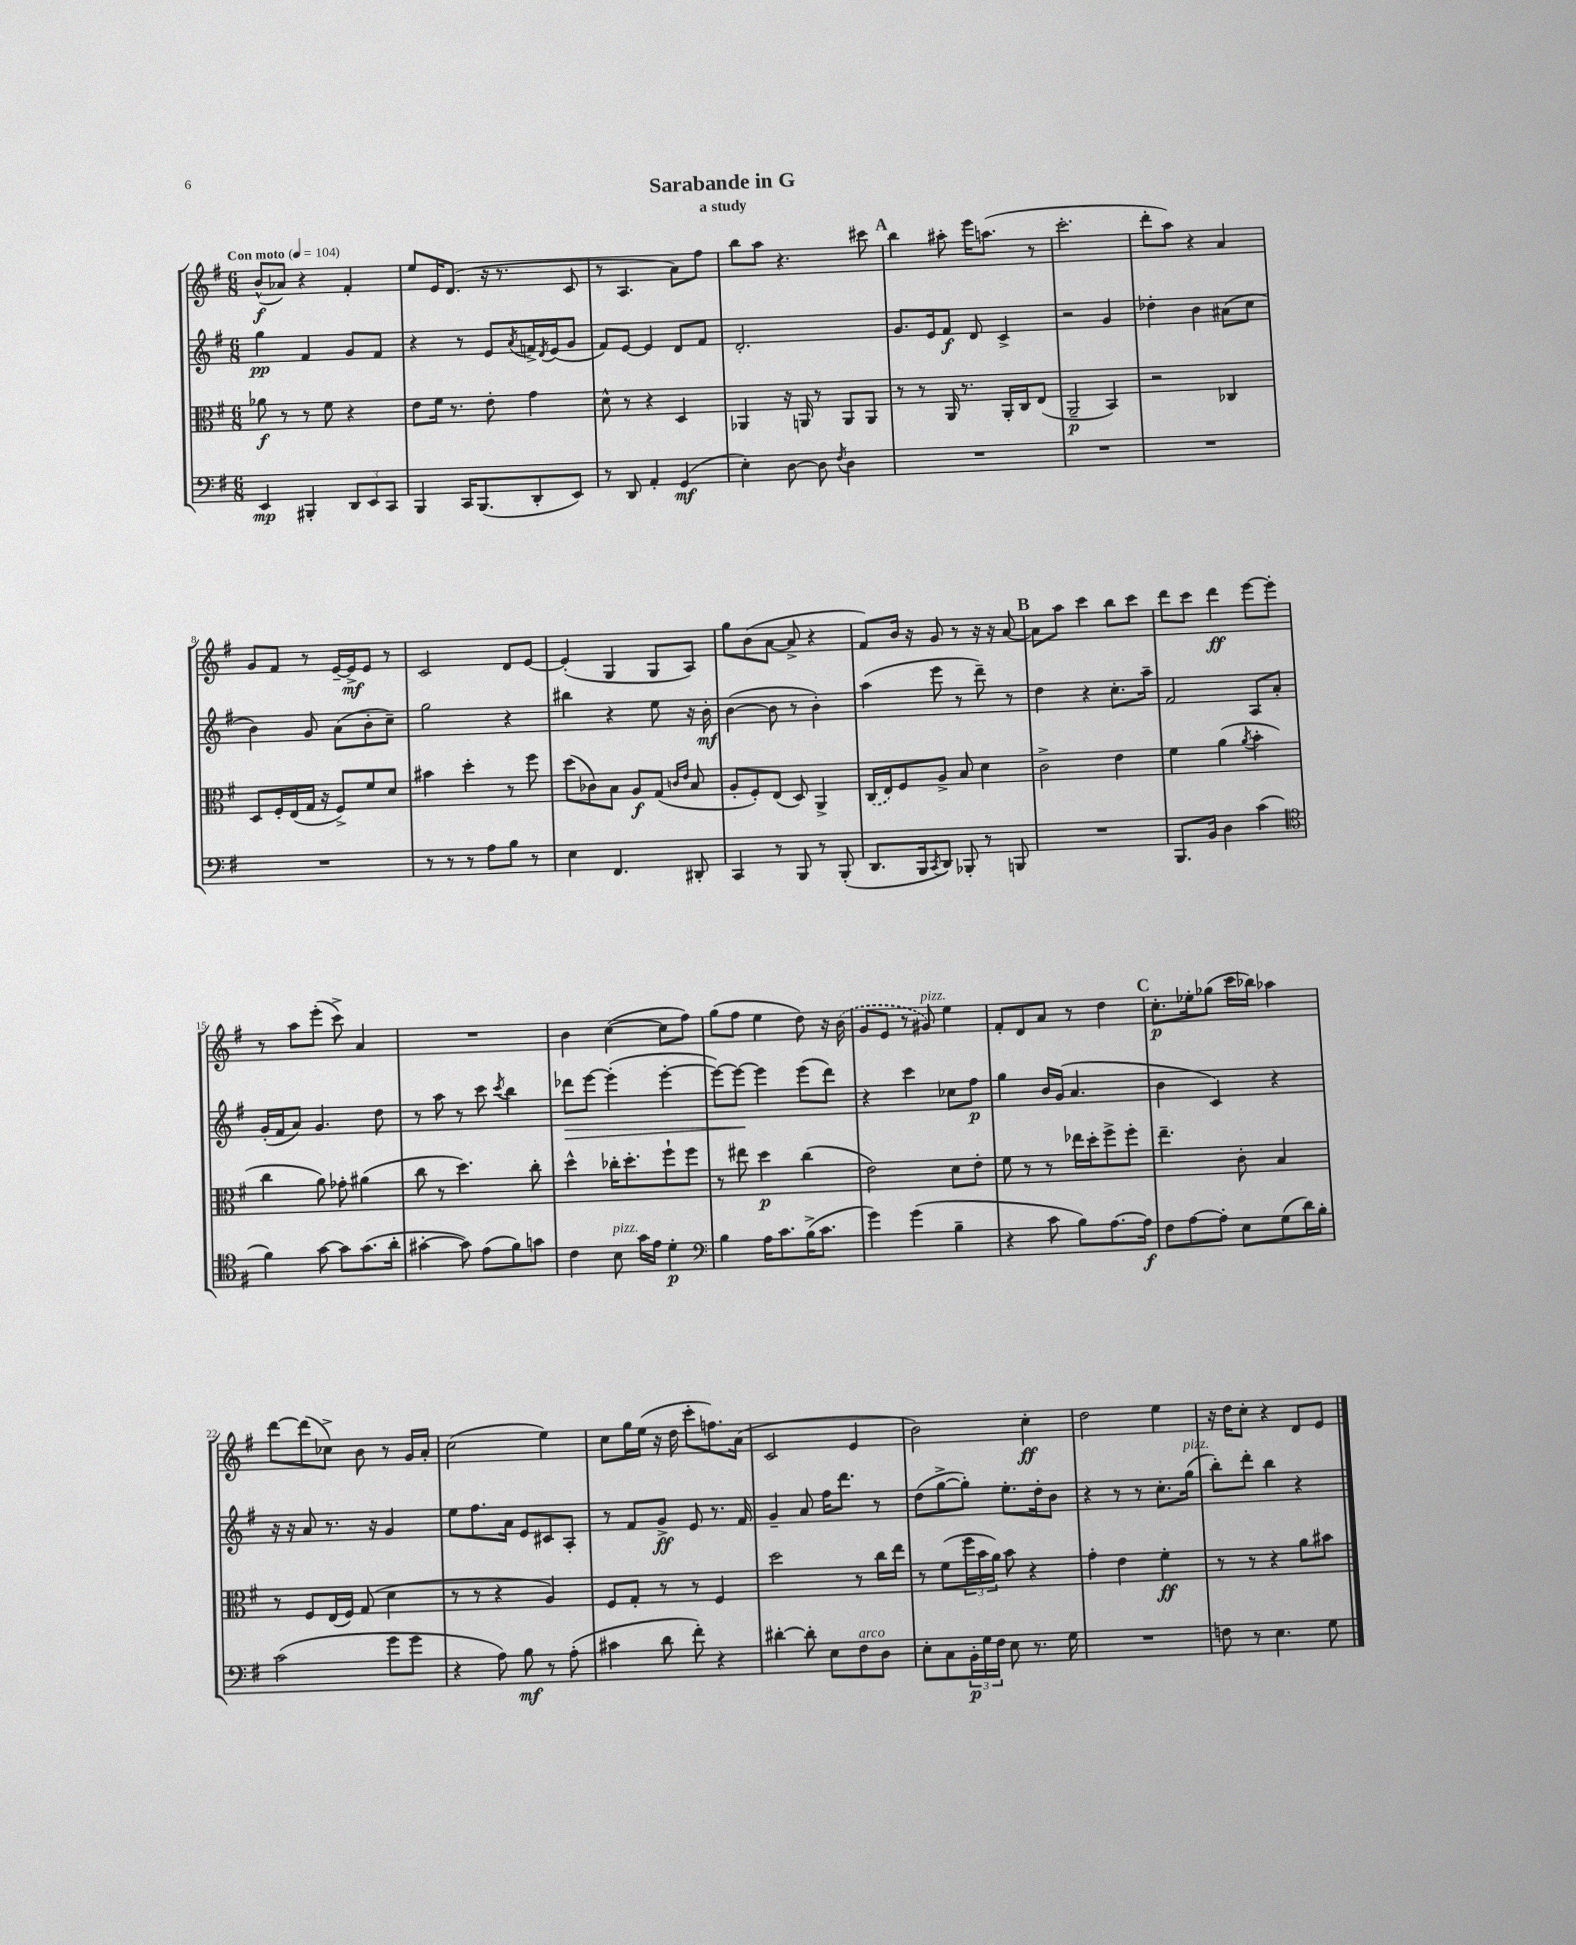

**kern	**dynam	**kern	**dynam	**kern	**dynam	**kern	**dynam
*part4	*part4	*part3	*part3	*part2	*part2	*part1	*part1
*staff4	*staff4	*staff3	*staff3	*staff2	*staff2	*staff1	*staff1
*clefF4	*	*clefC3	*	*clefG2	*	*clefG2	*
*k[f#]	*	*k[f#]	*	*k[f#]	*	*k[f#]	*
*M6/8	*	*M6/8	*	*M6/8	*	*M6/8	*
*MM104	*	*MM104	*	*MM104	*	*MM104	*
=1	=1	=1	=1	=1	=1	=1	=1
!	!	!	!	!	!	!LO:TX:a:B:t=Con moto	!
4EE/	mp	8a-X\	f	4gg\	pp	(8b^^/L	f
.	.	8r	.	.	.	8a-X/J)	.
4BBB#X'/	.	8r	.	4f#/	.	4r	.
.	.	8f#\	.	.	.	.	.
12DD/L	.	4r	.	8g/L	.	4f#'/	.
12EE/	.	.	.	.	.	.	.
.	.	.	.	8f#/J	.	.	.
12CC/J	.	.	.	.	.	.	.
=2	=2	=2	=2	=2	=2	=2	=2
4BBB/	.	8e\L	.	4r	.	8ee/L	.
.	.	16f#\Jk	.	.	.	16e/K	.
.	.	8.r	.	.	.	(8.d/J	.
16CC/KL	.	.	.	8r	.	.	.
(8.BBB/	.	.	.	.	.	.	.
.	.	8e'\	.	8e/L	.	16r	.
.	.	.	.	.	.	8.r	.
.	.	.	.	8qa/	.	.	.
8DD'/	.	4g\	.	16fn^/L	.	.	.
.	.	.	.	8qd/	.	.	.
.	.	.	.	(16e/J	.	.	.
8EE/J)	.	.	.	8g/J	.	8c/	.
=3	=3	=3	=3	=3	=3	=3	=3
8r	.	8d^^\	.	8f#/L)	.	8r	.
8DD/	.	8r	.	[8e/J	.	4.A/	.
4AA'/	.	4r	.	4e/]	.	.	.
(4GG/	mf	4D/	.	8d/L	.	8a\L)	.
.	.	.	.	8f#/J	.	8ff#\J	.
=4	=4	=4	=4	=4	=4	=4	=4
4E'\)	.	4AA-X/	.	2.d'/	.	8bb\L	.
.	.	.	.	.	.	8aa\J	.
[8D\	.	16r	.	.	.	4.r	.
.	.	16AAn/	.	.	.	.	.
8D\]	.	8r	.	.	.	.	.
8qF#/	.	.	.	.	.	.	.
4D\	.	8AA/L	.	.	.	.	.
.	.	8AA/J	.	.	.	8ccc#X\	.
!!LO:REH:place=s1:t=A
=5	=5	=5	=5	=5	=5	=5	=5
2.r	.	8r	.	8.g/L	.	4bb\	.
.	.	8r	.	.	.	.	.
.	.	.	.	16e/k	.	.	.
.	.	16AA/	.	8f#/J	f	8aa#X'\	.
.	.	8.r	.	.	.	.	.
.	.	.	.	8d/	.	16eee\KL	.
.	.	.	.	.	.	(8.aan\J	.
.	.	16AA'/LL	.	4c^/	.	.	.
.	.	16C/J	.	.	.	.	.
.	.	(8E/J	.	.	.	8r	.
=6	=6	=6	=6	=6	=6	=6	=6
2.r	.	2AA~/	p	2r	.	2.ccc'\	.
.	.	4BB/)	.	4g/	.	.	.
=7	=7	=7	=7	=7	=7	=7	=7
2.r	.	2r	.	4dd-X'\	.	8ddd'\L	.
.	.	.	.	.	.	8aa\J)	.
.	.	.	.	4b\	.	4r	.
.	.	4C-X/	.	(8a#X\L	.	4a/	.
.	.	.	.	8cc\J	.	.	.
!!LO:LB:g=z
=8	=8	=8	=8	=8	=8	=8	=8
2.r	.	8D/L	.	4b\)	.	8g/L	.
.	.	16F#'/L	.	.	.	8f#/J	.
.	.	(16E/	.	.	.	.	.
.	.	16G/JJ	.	8g/	.	8r	.
.	.	16r	.	.	.	.	.
.	.	8F#^/L)	.	(8a\L	.	[16e~/LL	.
.	.	.	.	.	.	16e^/J]	mf
.	.	8f#/	.	8b'\	.	8e/J	.
.	.	8d/J	.	8cc~\J)	.	8r	.
=9	=9	=9	=9	=9	=9	=9	=9
8r	.	4b#X\	.	2gg\	.	2c/	.
8r	.	.	.	.	.	.	.
8r	.	4dd'\	.	.	.	.	.
8A\L	.	.	.	.	.	.	.
8B\J	.	8r	.	4r	.	8d/L	.
8r	.	8ff#\	.	.	.	[8e/J	.
=10	=10	=10	=10	=10	=10	=10	=10
4E\	.	(8dd\L	.	4bb#X\	.	(4e'/]	.
.	.	8c-X\)	.	.	.	.	.
4.FF#/	.	8B\J	.	4r	.	4G/	.
.	.	8A/L	f	.	.	.	.
.	.	(8G/J	.	8ee\	.	8G/L	.
.	.	16qqcn/LL	.	.	.	.	.
.	.	16qqe/JJ	.	.	.	.	.
8DD#X'/	.	8B/	.	16r	.	8A/J)	.
.	.	.	.	16b'\	mf	.	.
=11	=11	=11	=11	=11	=11	=11	=11
4CC/	.	8A'/L	.	([4b\	.	8gg\L	.
.	.	8F#'/)	.	.	.	(8b\	.
8r	.	(8E/J	.	8b\]	.	[8a\J	.
8BBB/	.	8D/)	.	8r	.	8a^/]	.
8r	.	4AA^/	.	4b'\)	.	4r	.
(8BBB'/	.	.	.	.	.	.	.
=12	=12	=12	=12	=12	=12	=12	=12
8.DD/L	.	(16C/LL	.	(4aa\	.	8f#/L)	.
.	.	16E/J)	.	.	.	.	.
.	.	8F#/	.	.	.	16b/Jk	.
16BBB/k	.	.	.	.	.	16r	.
8qCC/	.	.	.	.	.	.	.
8DD/J)	.	8A^/J	.	8eee\	.	8g/	.
8BBB-X'/	.	8B/	.	8r	.	8r	.
8r	.	4d\	.	8ddd~\)	.	16r	.
.	.	.	.	.	.	16r	.
8BBBn/	.	.	.	8r	.	[8a/	.
!!LO:REH:place=s1:t=B
=13	=13	=13	=13	=13	=13	=13	=13
2.r	.	2c^\	.	4dd\	.	8a\L]	.
.	.	.	.	.	.	8aa\J	.
.	.	.	.	4r	.	4ccc\	.
.	.	4e\	.	8.cc'\L	.	8bb\L	.
.	.	.	.	.	.	8ccc\J	.
.	.	.	.	16aa~\Jk	.	.	.
=14	=14	=14	=14	=14	=14	=14	=14
8.BBB/L	.	4f#\	.	2f#/	.	8ddd\L	.
.	.	.	.	.	.	8ccc\J	.
16BB/Jk	.	.	.	.	.	.	.
4D\	.	(4a\	.	.	.	4ddd\	ff
.	.	8qa/	.	.	.	.	.
(4c\	.	4b'\	.	8A/L	.	[8eee\L	.
.	.	.	.	8a'/J	.	8eee'\J]	.
!!LO:LB:g=z
=15	=15	=15	=15	=15	=15	=15	=15
*clefC4	*	*	*	*	*	*	*
4f#\)	.	4cc\	.	(16g'/LL	.	8r	.
.	.	.	.	16f#/J	.	.	.
.	.	.	.	8a/J)	.	8aa\L	.
[8g\	.	8a\)	.	4.g/	.	(8eee'\J	.
8g\L]	.	8g-X'\	.	.	.	8ccc^\)	.
(8.g\	.	(4a#X\	.	.	.	4a/	.
.	.	.	.	8dd\	.	.	.
16a'\Jk	.	.	.	.	.	.	.
=16	=16	=16	=16	=16	=16	=16	=16
[4g#X'\	.	8cc\	.	8r	.	2.r	.
.	.	8r	.	8aa\	.	.	.
8g#\])	.	4.dd\)	.	8r	.	.	.
(8e\L	.	.	.	8ccc\	.	.	.
.	.	.	.	8qccc/	.	.	.
8f#\)	.	.	.	4bb\	.	.	.
8gn\J	.	8cc'\	.	.	.	.	.
=17	=17	=17	=17	=17	=17	=17	=17
!	!	!	!	!	!LO:HP:b	!	!
4c\	.	4dd^^\	.	8ddd-X\L	>	4b\	.
.	.	.	.	[8eee\J	.	.	.
!LO:TX:a:i:t=pizz.	!	!	!	!	!	!	!
8B\	.	16cc-X'\KL	.	(4eee'\]	.	([4cc\	.
.	.	8.dd'\	.	.	.	.	.
16g\LL	.	.	.	.	.	.	.
16e\JJ	.	.	.	.	.	.	.
4d'\	p	8ff#`\	.	[4eee'\	.	8cc\L]	.
.	.	8ff#\J	.	.	.	8ff#\J)	.
=18	=18	=18	=18	=18	=18	=18	=18
*clefF4	*	*	*	*	*	*	*
4B\	.	8r	.	8eee\L_)	.	(8gg\L	.
.	.	8ee#X\	.	8eee\J_	.	8ff#\J	.
16A\KL	.	4dd\	p	4eee\]	]	4ee\	.
8.c\	.	.	.	.	.	.	.
(16B^\K	.	(4cc\	.	(8eee\L	.	8dd\)	.
8.c\J	.	.	.	.	.	.	.
.	.	.	.	8ddd\J)	.	16r	.
.	.	.	.	.	.	(16b\	.
=19	=19	=19	=19	=19	=19	=19	=19
4g\)	.	2e\)	.	4r	.	8g/L	.
.	.	.	.	.	.	8e/J	.
(4g\	.	.	.	4ccc\	.	8r	.
!	!	!	!	!	!	!LO:TX:a:i:t=pizz.	!
.	.	.	.	.	.	8g#X/)	.
4B~\	.	8d\L	.	8cc-X\L	.	4ee\	.
.	.	8e'\J	.	8ff#\J	p	.	.
=20	=20	=20	=20	=20	=20	=20	=20
4r	.	8f#\	.	4gg\	.	8f#'/L	.
.	.	8r	.	.	.	8d/	.
8c\	.	8r	.	16b/LL	.	8a/J	.
.	.	.	.	(16g/JJ	.	.	.
8B\L)	.	16ee-X\LL	.	4.a/	.	8r	.
.	.	16dd'\J	.	.	.	.	.
[8.A\	.	8ff#^\	.	.	.	4dd\	.
.	.	8ff#'\J	.	.	.	.	.
16A\Jk]	f	.	.	.	.	.	.
!!LO:REH:place=s1:t=C
=21	=21	=21	=21	=21	=21	=21	=21
8F#\L	.	4.ee~\	.	4b\	.	8.cc'\L	p
[8A\	.	.	.	.	.	.	.
.	.	.	.	.	.	16ee-X'\k	.
8A'\J]	.	.	.	4c/)	.	(8gg-X\J	.
8E\L	.	8c'\	.	.	.	16ccc\LL	.
.	.	.	.	.	.	16bb-X\JJ)	.
(8G\	.	4B/	.	4r	.	4aa-X\	.
16d\L)	.	.	.	.	.	.	.
16B'\JJ	.	.	.	.	.	.	.
!!LO:LB:g=z
=22	=22	=22	=22	=22	=22	=22	=22
(2c\	.	8r	.	16r	.	[8ddd\L	.
.	.	.	.	16r	.	.	.
.	.	8F#/L	.	8a/	.	(8ddd\]	.
.	.	(16E/L	.	8.r	.	8cc-X^\J)	.
.	.	16F#/JJ)	.	.	.	.	.
.	.	(8G/	.	.	.	8b\	.
.	.	.	.	16r	.	.	.
8g\L	.	4d\	.	4g/	.	8r	.
8g\J	.	.	.	.	.	16g/LL	.
.	.	.	.	.	.	16a'/JJ	.
=23	=23	=23	=23	=23	=23	=23	=23
4r	.	8r	.	8ee\L	.	(2cc\	.
.	.	8r	.	8.ff#\	.	.	.
8A\)	.	4r	.	.	.	.	.
.	.	.	.	16a\Jk	.	.	.
8B\	mf	.	.	8e/L	.	.	.
8r	.	4A/)	.	8c#X/	.	4ee\)	.
(8A'\	.	.	.	8A'/J	.	.	.
=24	=24	=24	=24	=24	=24	=24	=24
4c#X\	.	8F#/L	.	8r	.	8cc\L	.
.	.	8G'/J	.	8f#/L	.	16gg\L	.
.	.	.	.	.	.	(16ee\JJ	.
8d\	.	8r	.	8g^/J	ff	16r	.
.	.	.	.	.	.	16dd\	.
8f#'\)	.	8r	.	8e/	.	8ccc'\L	.
4r	.	4F#/	.	8.r	.	8.ffn\)	.
.	.	.	.	16f#/	.	(16a\Jk	.
=25	=25	=25	=25	=25	=25	=25	=25
[4d#X'\	.	2dd\	.	4g~/	.	2c/	.
8d#'\]	.	.	.	8a/	.	.	.
8E\L	.	.	.	16ff#\KL	.	.	.
.	.	.	.	8.ddd\J	.	.	.
!LO:TX:a:i:t=arco	!	!	!	!	!	!	!
8F#\	.	8r	.	.	.	4e/	.
8D\J	.	16cc\LL	.	8r	.	.	.
.	.	16ee\JJ	.	.	.	.	.
=26	=26	=26	=26	=26	=26	=26	=26
8E'\L	.	8r	.	(8dd\L	.	2b\)	.
8C\	.	(8f#\L	.	[8gg^\	.	.	.
24BB'\L	p	24ff#\L	.	8gg'\J])	.	.	.
24G\	.	24b\	.	.	.	.	.
24F#\JJ	.	24a\JJ)	.	.	.	.	.
8E\	.	8b\	.	8.ee'\L	.	.	.
8.r	.	4r	.	.	.	4cc'\	ff
.	.	.	.	16dd'\k	.	.	.
.	.	.	.	8b\J	.	.	.
16G\	.	.	.	.	.	.	.
=27	=27	=27	=27	=27	=27	=27	=27
2.r	.	4g'\	.	4r	.	2dd\	.
.	.	4e\	.	8r	.	.	.
.	.	.	.	8r	.	.	.
.	.	4f#'\	ff	8.cc'\L	.	4ee\	.
!	!	!	!	!LO:TX:a:i:t=pizz.	!	!	!
.	.	.	.	(16gg\Jk	.	.	.
=28	=28	=28	=28	=28	=28	=28	=28
8Fn\	.	8r	.	8bb'\L)	.	16r	.
.	.	.	.	.	.	16dd\KL	.
8r	.	8r	.	8ddd'\J	.	8cc'\J	.
4.E\	.	4r	.	4bb\	.	4r	.
.	.	8a\L	.	4r	.	8d/L	.
8G\	.	8b#X\J	.	.	.	8e/J	.
==	==	==	==	==	==	==	==
*-	*-	*-	*-	*-	*-	*-	*-
